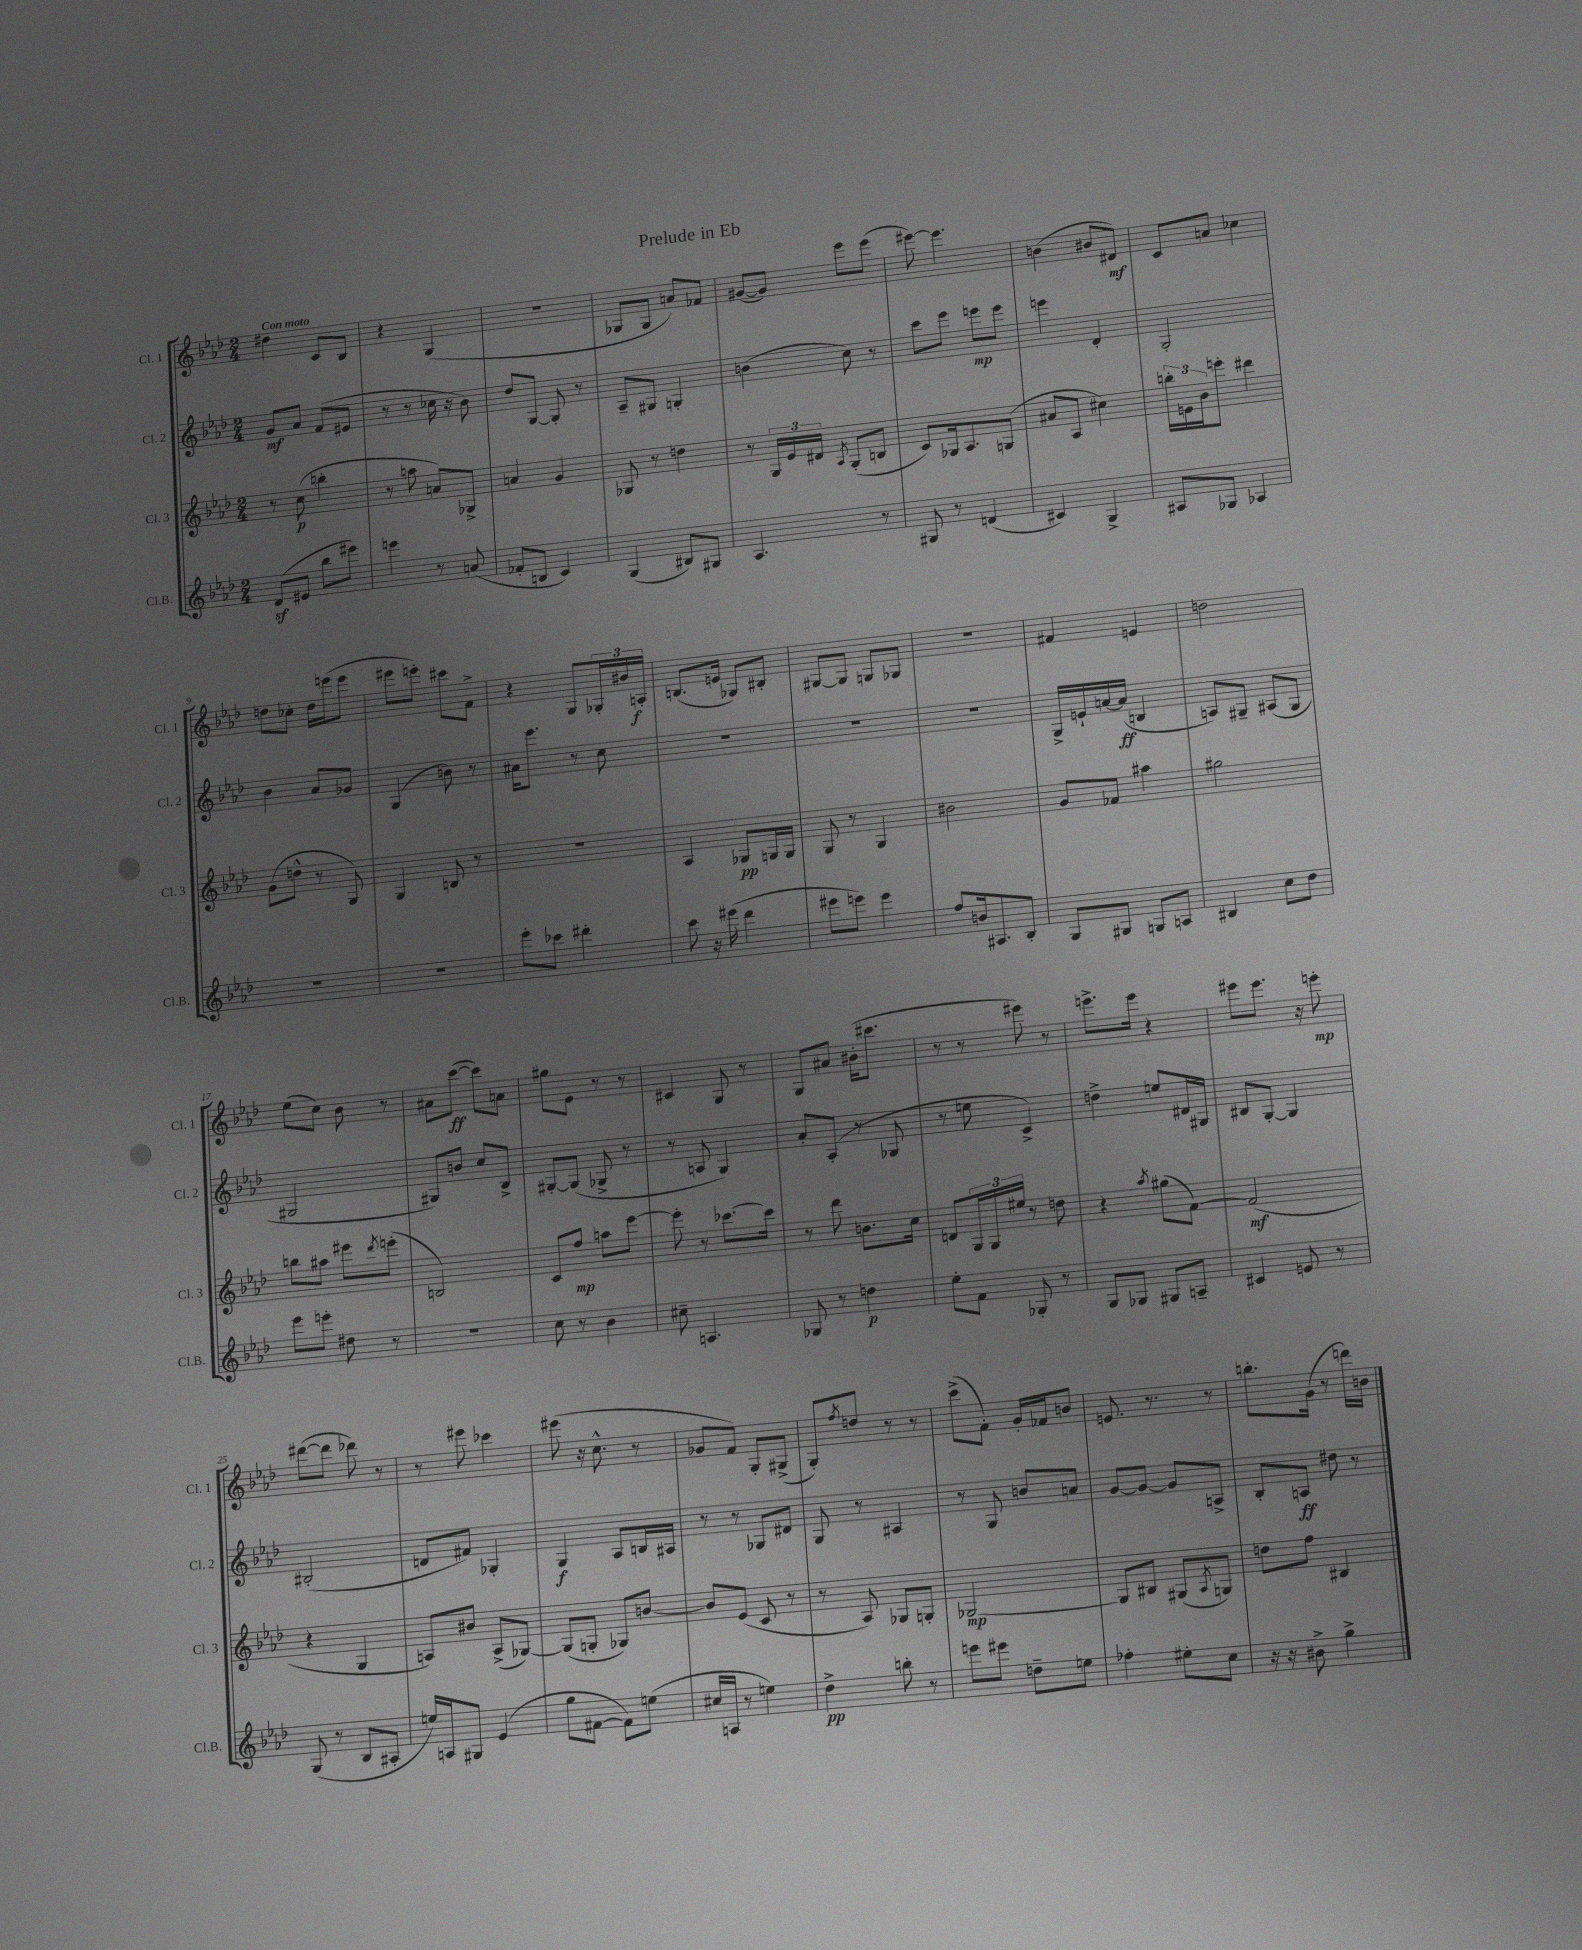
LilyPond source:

\header { title = "Prelude in Eb" }
<<
\new StaffGroup <<
\new Staff = "s0" \with { instrumentName = "Cl. 1" shortInstrumentName = "Cl. 1" } {
    \clef treble \key aes \major \numericTimeSignature \time 2/4 \tempo "Con moto"
    dis''4 c'8 bes8 |
    r4 g4( |
    r2 |
    ges8 ges8 a'8) fes'8 |
    gis'8~( gis'8) ees'''8 ees'''8( |
    eis'''8~) eis'''4. |
    b'4( bis'8 dis'8\mf) |
    c'8 a'8 ces''4 |
    d''8 ces''8-. d''16 e'''16( e'''8 |
    eis'''8 e'''8-.) cis'''8 f'8-> |
    r4 g8 \tuplet 3/2 { ges16-. bis'16 a16-.\f } |
    b8.( e'16 ges8) bis8-. |
    gis8~ gis8 g8 ges8 |
    r2 |
    fis'4 e'4 |
    d''2 |
    ees''8( c''8) bes'8 r8 |
    ais'8 c'''8~\ff( c'''8) a'8 |
    gis''8 ees'8 r8 r8 |
    cis'4 g8 r8 |
    g8 ais'8 bis'16-.( cis'''8. |
    r8 r8 eis'''8) r8 |
    e'''8.-> e'''16 r4 |
    eis'''8 eis'''8. r16 e'''8-.\mp |
    dis'''8~( dis'''8 des'''8) r8 |
    r8 eis'''8 ces'''4 |
    eis'''8( r16 c''8.-^ r8 |
    ges'8 f'8) g8-. gis8->( |
    g8-.) \acciaccatura { f''8 } d''8 r8 r8 |
    c'''8->( f'8-.) g'16-. fes'16 b'8 |
    e'8. r8. r8 |
    b''8.-. g'16( r8 d'''16) b'16 \bar "|." |
}
\new Staff = "s1" \with { instrumentName = "Cl. 2" shortInstrumentName = "Cl. 2" } {
    \clef treble \key aes \major \numericTimeSignature \time 2/4
    g'8\mf aes'8 f'8( eis'8 |
    r8 r8 ces''16 r16 bes'8) |
    des''8 g8~ g8-. r8 |
    aes8-- gis8 g4-. |
    b'4( c''8) r8 |
    c'''8 ees'''8 e'''8\mp e'''8 |
    e'''4 des'4-. |
    g2-. |
    bes'4 aes'8 ges'8 |
    g4( b'8) r8 |
    ais'16 ees'''8. r8 c''8 |
    R2 |
    R2 |
    R2 |
    g16-> e'16-! a'16~ a'16\ff( b4 |
    a8) gis8-- ais8( gis8 |
    gis2 |
    gis8) b'8 c''8 bes8-> |
    gis8~-. gis8( ges8-> r8 |
    r8 a8 g4) |
    aes'8-. aes8-.( r8 ges8 |
    r8 e''8 c'4->) |
    d''4-> e''8 dis'16 gis16 |
    bis8 g8~-. g4 |
    bis2-.( |
    d'8 fis'8) ges4-. |
    g4\f aes8 b16 ais16 |
    r8 r8 ges8 dis'8 |
    g8 r8 ais4 |
    r8 g8 b'8 a'8 |
    g'8~ g'8~ g'8 a8-> |
    bes8-. a8\ff dis''8 r8 \bar "|." |
}
\new Staff = "s2" \with { instrumentName = "Cl. 3" shortInstrumentName = "Cl. 3" } {
    \clef treble \key aes \major \numericTimeSignature \time 2/4
    r8 c''8\p( b''4-. |
    r8 a''8 a'8) ges8-> |
    a'4 g'4 |
    ges8 r8 d''4 |
    r8 \tuplet 3/2 { g16 ees'16 dis'16 } \acciaccatura { aes8 } g8-.( b8 |
    c'8) ges16 aes8. g8( |
    ais'8 aes8 cis''4) |
    \tuplet 3/2 { b''16-. e'16 bes'16 } e'''8-. dis'''4 |
    g'8( d''8-^ r8 g8) |
    g4 b8 r8 |
    r2 |
    aes4 ges8\pp g16 g16 |
    g8 r8 g4 |
    bis'2 |
    g'8 fes'8 ais''4 |
    gis''2 |
    b''8 ais''8 eis'''8 \acciaccatura { des'''8 } e'''8-.( |
    b2) |
    c'8 f''8\mp a''8 ees'''8~ |
    ees'''8-. r8 ces'''8.~ ces'''16 |
    r8 des'''8 b'8. c''16 |
    d'8 \tuplet 3/2 { g16 g16 eis''16 } r8 d''8 |
    r4 \acciaccatura { aes''8 } gis''8( f'8~) |
    f'2\mf( |
    r4 g4 |
    a8) bis'8 a8->( ges8~) |
    ges8( g8-. ges8) b'8~ |
    b'8 ees'8( c'8 r8 |
    r8 aes8) ges8 g8-. |
    ges2~\mp |
    ges8 bis8 gis8( \acciaccatura { aes8 } g8) |
    d''8 f''8 bis4 \bar "|." |
}
\new Staff = "s3" \with { instrumentName = "Cl.B." shortInstrumentName = "Cl.B." } {
    \clef treble \key aes \major \numericTimeSignature \time 2/4
    des'8\sf( eis'8 bes''8 eis'''8) |
    e'''4 r8 a'8( |
    fes'8-. b8 c'4) |
    g4( bis8) gis8 |
    aes4. r8 |
    gis8 r8 d'4( |
    cis'4) g4-> |
    ais8 ges8 aes4 |
    R2 |
    R2 |
    ees'''8-. ces'''8 dis'''4-. |
    c'''8 r16 eis'''16( des'''4 |
    eis'''8 e'''8) e'''4 |
    f''8 b'16 ais8. bes8-. |
    g8 gis8 g8 a8 |
    bis4 c''8 des''8 |
    ees'''8 e'''8-. dis''8 r8 |
    R2 |
    c''8 r8 bes'4 |
    cis''8-- a4. |
    ges8 r8 d''4\p |
    ees''8-. f'8 ges8-. r8 |
    g8 ges8 gis8 a8-- |
    cis'4 e'8 r8 |
    g8( r8 bes8 ais8-. |
    e''16) a16 gis8 ees'4( |
    g''8 fis'8~ fis'8) e''8( |
    cis''16 a16 r8 e''4) |
    des''4->\pp b''8-. r8 |
    e'''8 eis'''8 d''8-- e''8 |
    fes''4-. eis''8-. c''8 |
    r16 r16 bis'8-> g''4-> \bar "|." |
}
>>
>>
